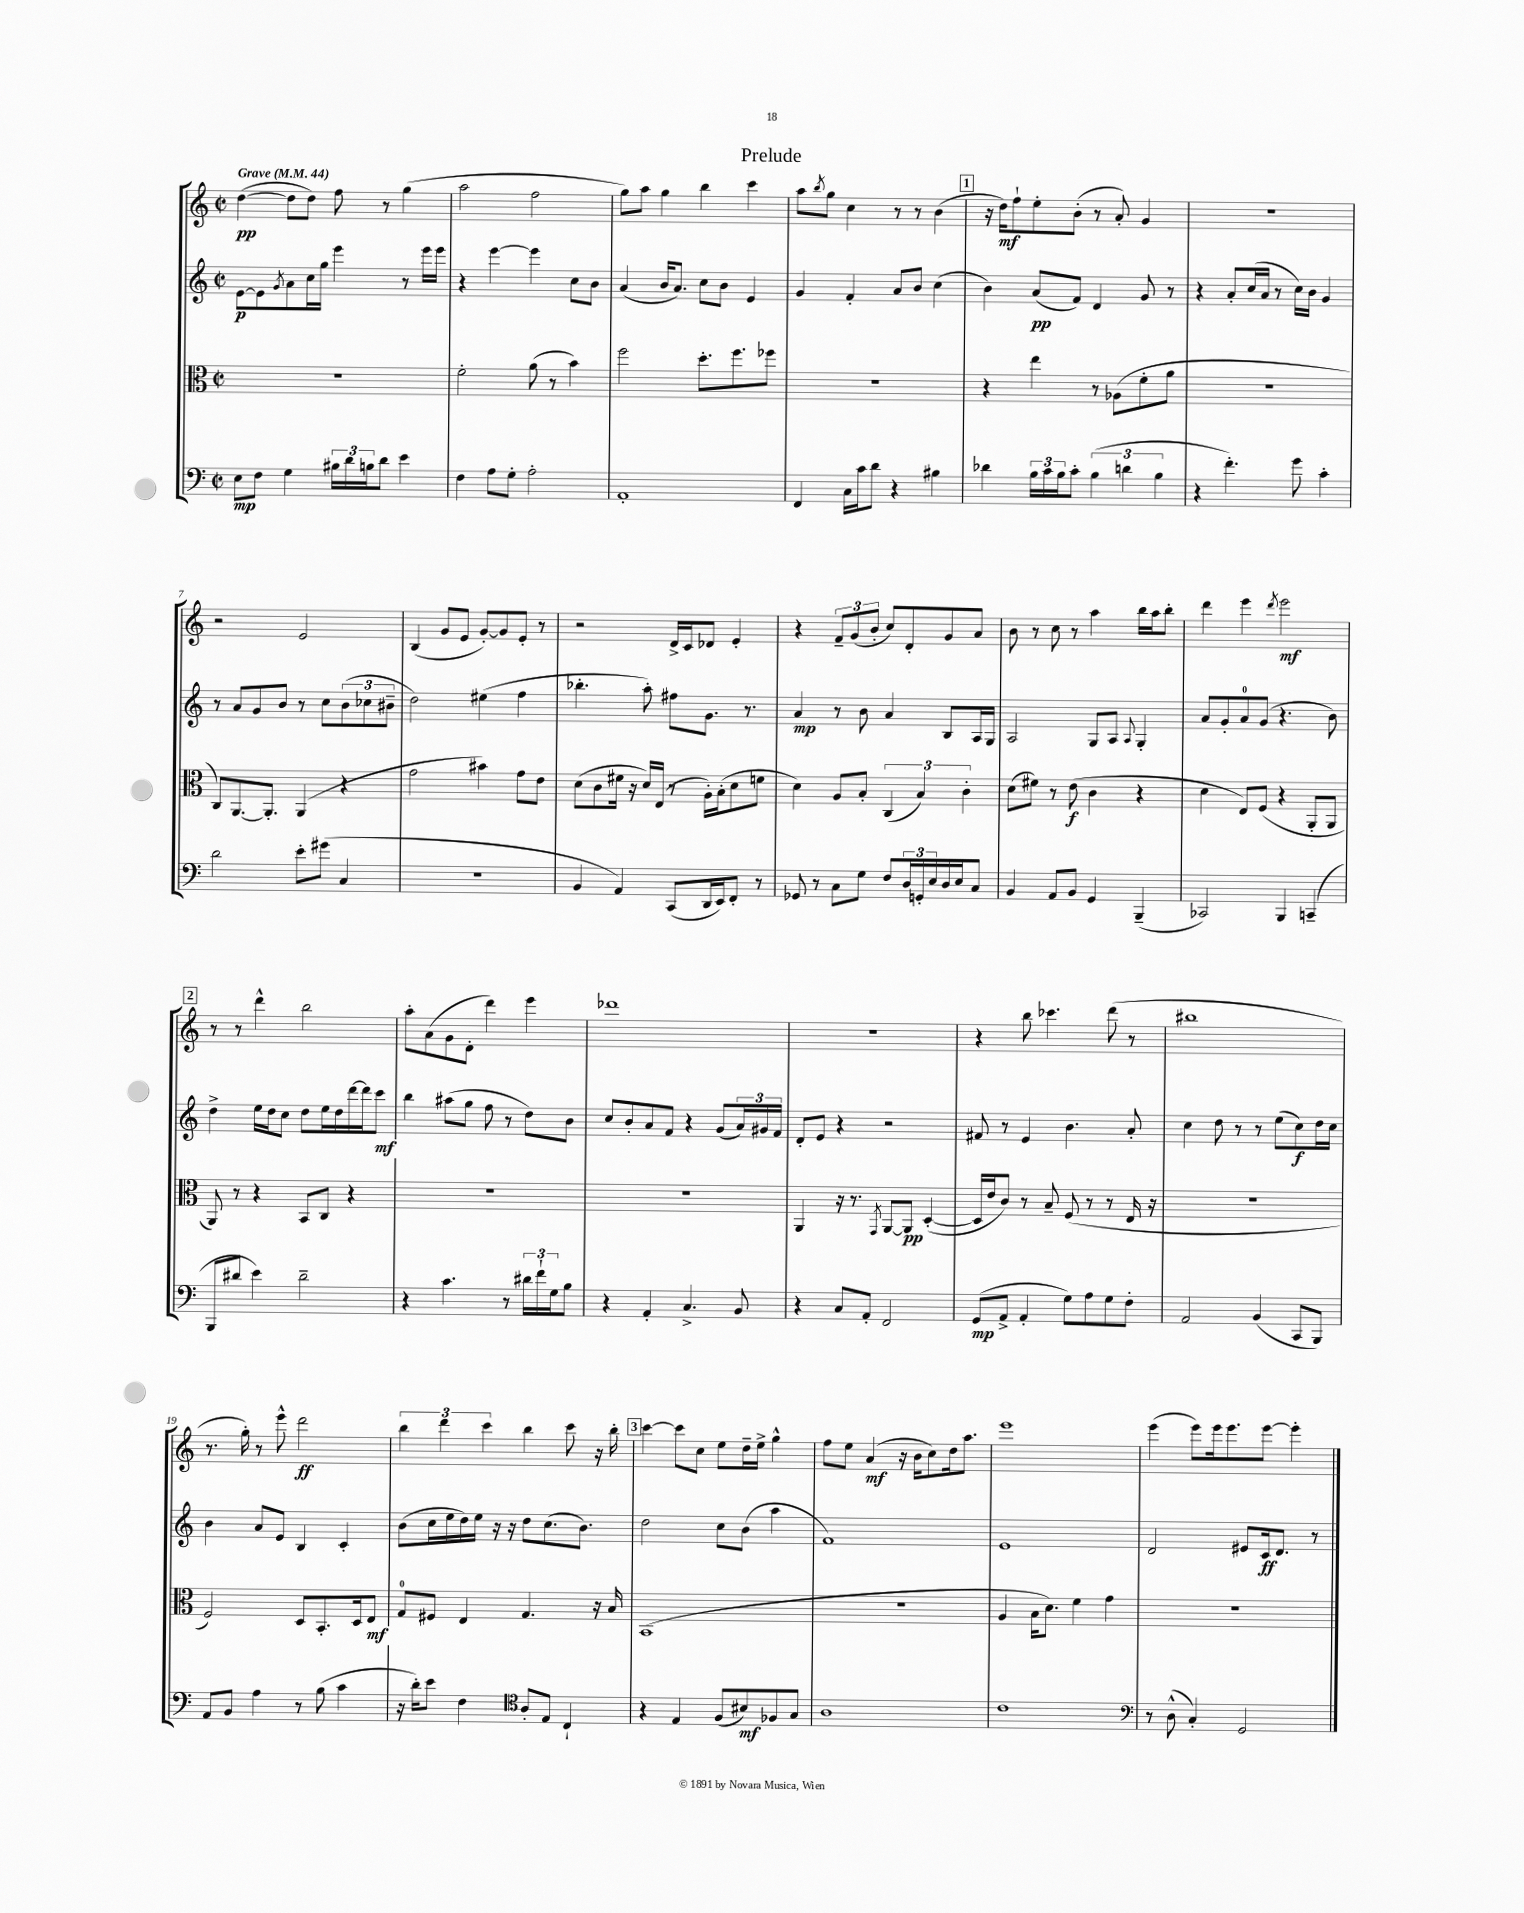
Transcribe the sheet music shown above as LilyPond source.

\header { title = "Prelude" }
<<
\new StaffGroup <<
\new Staff = "s0" {
    \clef treble \key c \major \defaultTimeSignature \time 2/2 \tempo "Grave" 4 = 44
    d''4~\pp( d''8 d''8) f''8 r8 g''4( |
    a''2 f''2 |
    g''8) a''8 g''4 b''4 c'''4 |
    a''8 \acciaccatura { b''8 } g''8 c''4 r8 r8 b'4( |
    \mark \markup { \box "1" } r16 d''16\mf) f''8-! e''8-. b'8-.( r8 a'8-.) g'4 |
    R1 |
    r2 e'2 |
    b4( g'8 e'8 g'8~-.) g'8 e'8-. r8 |
    r2 d'16-> c'16 des'8 e'4-. |
    r4 \tuplet 3/2 { f'8-- g'8( b'8-. } c''8) d'8-. g'8 a'8 |
    b'8 r8 c''8 r8 a''4 b''16 a''16 b''8-. |
    d'''4 e'''4 \acciaccatura { d'''8 } e'''2\mf |
    \mark \markup { \box "2" } r8 r8 d'''4-^ b''2 |
    a''8-. a'8( g'8 d'8-. d'''4) e'''4 |
    des'''1 |
    R1 |
    r4 b''8 ces'''4. d'''8( r8 |
    bis''1 |
    r8. g''16-.) r8 e'''8-^ d'''2\ff |
    \tuplet 3/2 { b''4 d'''4 c'''4 } b''4 c'''8 r16 b''16-. |
    \mark \markup { \box "3" } c'''4~ c'''8 c''8 e''8 d''16-- e''16-> g''4-^ |
    f''8 e''8 a'4\mf( r16 b'16 c''8) d''16 a''8. |
    e'''1 |
    e'''4( e'''8) e'''16 e'''8. e'''8~ e'''4-. \bar "|." |
}
\new Staff = "s1" {
    \clef treble \key c \major \defaultTimeSignature \time 2/2
    e'8~\p e'8 \acciaccatura { g'8 } a'8 c''16 g''16 e'''4 r8 e'''16 e'''16 |
    r4 e'''4~ e'''4 c''8 b'8 |
    a'4( b'16 a'8.) c''8 b'8 e'4 |
    g'4 f'4-. a'8 b'8 c''4( |
    \mark \markup { \box "1" } b'4) a'8\pp( f'8) d'4 g'8 r8 |
    r4 a'8-. c''16( a'16 r8 c''16) b'16 g'4 |
    r8 a'8 g'8 b'8 r8 c''8 \tuplet 3/2 { b'8( ces''8 bis'8-- } |
    d''2) eis''4( f''4 |
    bes''4.-. a''8-.) fis''8 g'8. r8. |
    a'4\mp r8 b'8 a'4 b8 a16 g16 |
    a2 g8 a8 \appoggiatura { a8 } g4-. |
    a'8 g'8-. a'8-0 g'8( r4. b'8) |
    \mark \markup { \box "2" } d''4-> e''16 d''16 c''8 d''8 e''16 d''16 d'''16~ d'''16 c'''8\mf |
    b''4 ais''8( g''8 f''8 r8 d''8) b'8 |
    c''8 b'8-. a'8 f'8 r4 g'8( \tuplet 3/2 { a'16) gis'16 f'16 } |
    d'8-. e'8 r4 r2 |
    fis'8 r8 e'4 b'4. a'8-. |
    c''4 d''8 r8 r8 e''8( c''8\f) d''16 c''16 |
    b'4 a'8 e'8 b4 c'4-. |
    b'8( c''16 e''16 d''16) e''16 r16 r16 d''8 c''8.( b'8.) |
    \mark \markup { \box "3" } d''2 c''8 b'8( a''4 |
    f'1) |
    e'1 |
    d'2 eis'8 c'16\ff d'8. r8 \bar "|." |
}
\new Staff = "s2" {
    \clef alto \key c \major \defaultTimeSignature \time 2/2
    R1 |
    f'2-. a'8( r8 b'4) |
    f''2 d''8.-. f''8. fes''8 |
    r1 |
    \mark \markup { \box "1" } r4 e''4 r8 aes8( f'8-. a'8 |
    R1 |
    c8) a,8.~ a,8.-. a,4( r4 |
    g'2 bis'4) g'8 e'8 |
    d'8( c'8 fis'16 r16 d'16) e16( r8 a16-.) b16-.( d'8 f'8 |
    d'4) a8 b8-. \tuplet 3/2 { c4( b4) c'4-. } |
    d'8( fis'8) r8 e'8\f( c'4 r4 |
    d'4 e8) f8( r4 a,8-. a,8 |
    \mark \markup { \box "2" } a,8) r8 r4 b,8 c8 r4 |
    R1 |
    R1 |
    a,4 r16 r8. \acciaccatura { g,8 } a,8~ a,8\pp d4~-.( |
    d16 e'16 c'8) r8 b8-- f8( r8 r8 e16 r16 |
    r1 |
    f2) d8 b,8.-. d16 e8\mf |
    g8-0 fis8 e4 g4. r16 b16 |
    \mark \markup { \box "3" } b,1( |
    r1 |
    a4 b16 d'8.) f'4 g'4 |
    r1 \bar "|." |
}
\new Staff = "s3" {
    \clef bass \key c \major \defaultTimeSignature \time 2/2
    e8\mp f8 g4 \tuplet 3/2 { bis16 d'16 b16 } d'8 e'4 |
    f4 a8 g8-. a2-. |
    a,1-. |
    f,4 c16 c'16 d'8 r4 bis4 |
    \mark \markup { \box "1" } des'4 \tuplet 3/2 { b16 c'16 b16 } c'8-. \tuplet 3/2 { b4( d'4 b4 } |
    r4 f'4.-.) g'8 c'4-. |
    d'2 e'8-. gis'8( c4 |
    R1 |
    b,4 a,4) c,8( d,16 e,16) f,8-. r8 |
    ges,8 r8 c8 g8 f8 \tuplet 3/2 { d16 g,16-. e16 } d16 e16 c8 |
    b,4 a,8 b,8 g,4 b,,4--( |
    ces,2) b,,4 c,4--( |
    \mark \markup { \box "2" } b,,8 dis'8 e'4) dis'2-- |
    r4 c'4. r8 \tuplet 3/2 { dis'16 f'16-! g16 } b8 |
    r4 a,4-. c4.-> b,8 |
    r4 c8 a,8-. f,2 |
    g,8\mp( a,8-> a,4-. g8) a8 g8 f8-. |
    a,2 b,4( c,8 b,,8) |
    a,8 b,8 a4 r8 b8( c'4 |
    r16 d'16-.) e'8 f4 \clef tenor a8-. e8 c4-! |
    \mark \markup { \box "3" } r4 e4 f8( bis8\mf) fes8 g8 |
    a1 |
    c'1 |
    \clef bass r8 d8-^( c4-.) g,2 \bar "|." |
}
>>
>>
